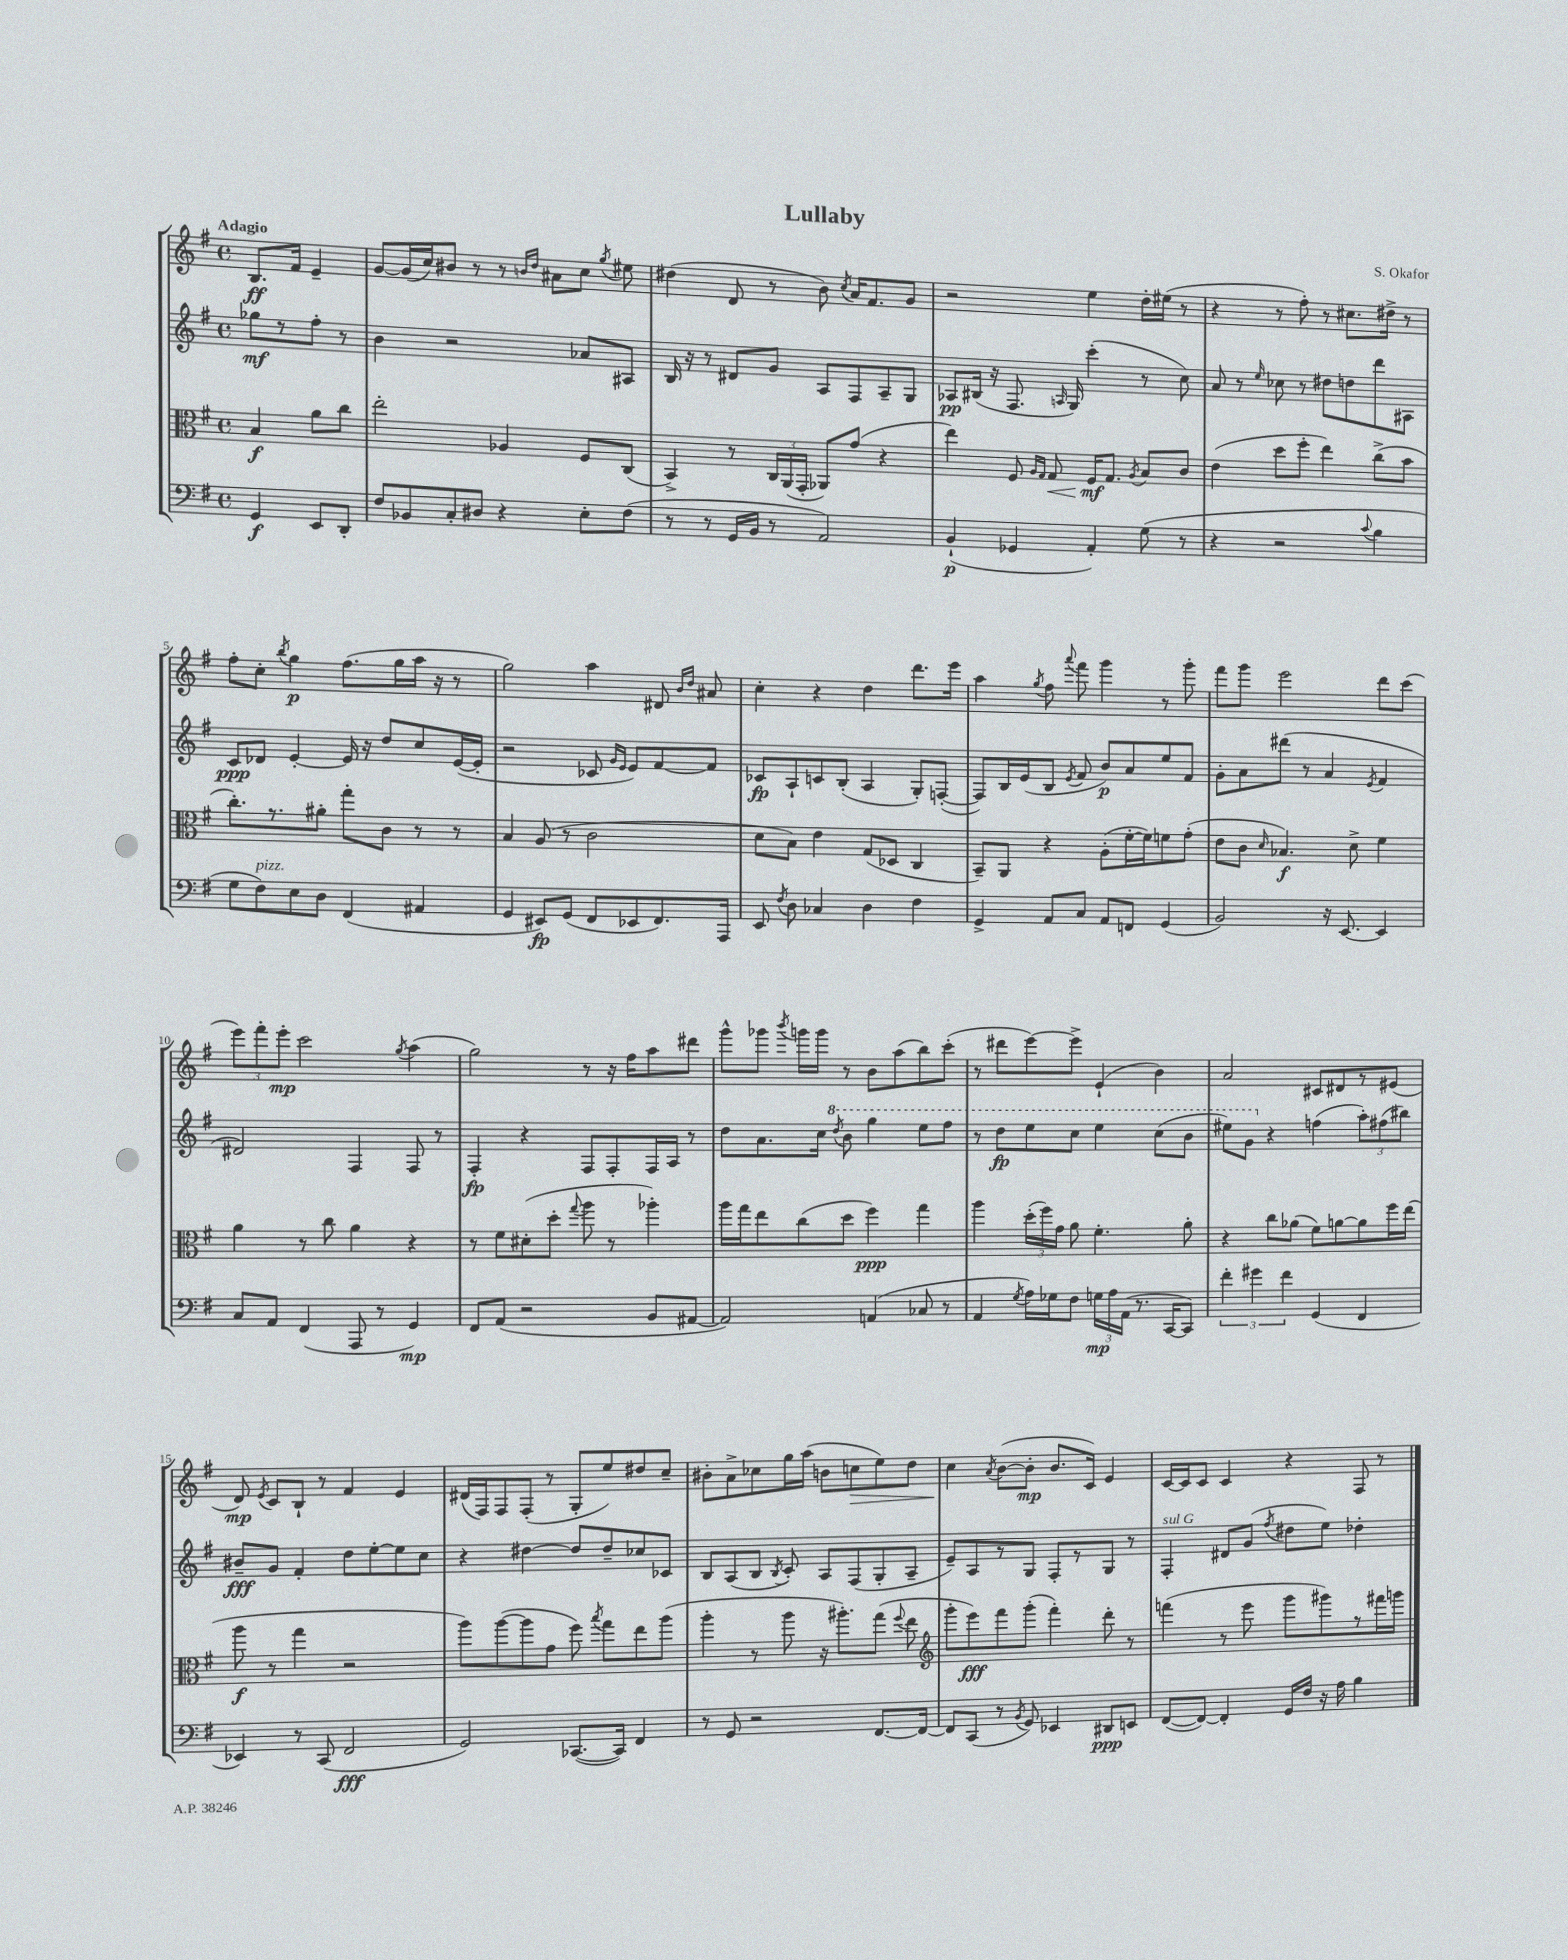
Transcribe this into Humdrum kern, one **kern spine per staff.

**kern	**kern	**kern	**kern
*staff4	*staff3	*staff2	*staff1
*clefF4	*clefC3	*clefG2	*clefG2
*k[f#]	*k[f#]	*k[f#]	*k[f#]
*M4/4	*M4/4	*M4/4	*M4/4
*met(c)	*met(c)	*met(c)	*met(c)
4GG	4B	8gg-	8.B
.	.	8r	.
.	.	.	16f#
8EE	8a	8ff#'	4e~
8DD'	8cc	8r	.
=	=	=	=
8F#	2ee'	4b	[8g
8BB-	.	.	(16g]
.	.	.	16cc)
8C'	.	2r	8b#
8D#	.	.	8r
4r	4A-	.	8r
.	.	.	16qqb
.	.	.	16qqdd
.	.	.	8a#
8E'	8F#	8a-	8cc
.	.	.	8qgg
(8F#	(8C	8A#	8ee#
=	=	=	=
8r	4BB^)	16B	(4dd#
.	.	16r	.
8r	.	8r	.
16GG	8r	8d#	8d
16BB	.	.	.
8r	24C	8g	8r
.	(24AA	.	.
.	24GG'	.	.
2AA)	8AA-)	8A	8b)
.	.	.	8qcc
.	(8g	8F#	16a
.	.	.	8.f#
.	4r	8A~	.
.	.	8G	8g
=	=	=	=
(4BB`	4ee)	8A-	2r
.	.	(16B#	.
.	.	16r	.
4GG-	8F#	8.F#	.
.	16qqA	.	.
.	16qqG	.	.
.	8G	.	.
.	.	16qqA	.
.	.	16G)	.
4AA')	16F#	(4ccc'	4ee
.	8.G	.	.
.	8qA	.	.
(8G	8B	8r	16dd'
.	.	.	(16ee#
8r	8c	8cc)	8r
=	=	=	=
4r	(4e	8a	4r
.	.	8r	.
.	.	16qqee	.
2r	8dd	8cc-	8r
.	8ff#'	8r	8ff#')
.	4ee)	8dd#	8r
.	.	8dd	8.cc#
8qqc	.	.	.
4B	(8cc^	8ddd	.
.	.	.	16dd#^
.	8b	8A#	8r
=	=	=	=
8G	8.cc')	8c	8ff#'
8F#)	.	8d-	8cc'
.	8.r	.	.
.	.	.	8qbb
8E	.	[4e'	4gg
8D	8a#'	.	.
(4FF#	8gg'	16e]	(8.ff#
.	.	16r	.
.	8c	8dd	.
.	.	.	16gg
4AA#	8r	8cc	16aa
.	.	.	16r
.	8r	([16e	8r
.	.	16e']	.
=	=	=	=
4GG	4B	2r	2gg)
8EE#)	(8A	.	.
(8GG	8r	.	.
8FF#	2c	8c-	4aa
.	.	16qqg	.
.	.	16qqe	.
8EE-	.	8e)	.
8.FF#)	.	[8f#	8d#
.	.	.	16qqb
.	.	.	16qqdd
.	.	8f#]	8a#
16AAA	.	.	.
=	=	=	=
8EE	8d	8c-	4cc'
8qF#	.	.	.
8D	8B)	8A`	.
4C-	4e	8c	4r
.	.	(8B'	.
4D	(8G	4A	4dd
.	8D-	.	.
4F#	4C	8G')	8.ddd
.	.	([8F'	.
.	.	.	16eee
=	=	=	=
4GG^	8BB~)	8F])	4aa
.	8AA	16B	.
.	.	(16e	.
.	.	.	8qgg
8AA	4r	8B	8ff#
.	.	8qe	8qqaaa
8C	.	8f#	8fff#
8AA	(8A'	8b)	4ggg
8FF	[16f#'	8a	.
.	16f#])	.	.
(4GG	8f	8ee	8r
.	(8g'	8f#	8ggg'
=	=	=	=
2BB)	8e	8g'	8fff#
.	8c	8a	8ggg
.	16qqd	.	.
.	4.B-)	(8ddd#	2eee
.	.	8r	.
16r	.	4a	.
[8.EE	.	.	.
.	8d^	.	.
.	.	8qe	.
4EE]	4f#	4f#	8ddd
.	.	.	(8ccc
=	=	=	=
8C	4a	2d#)	12eee)
.	.	.	12fff#'
8AA	.	.	.
.	.	.	12eee'
(4FF#	8r	.	2ccc
.	8cc	.	.
8AAA	4a	4F#	.
8r	.	.	.
.	.	.	8qgg
4GG)	4r	8F#	(4aa
.	.	8r	.
=	=	=	=
8FF#	8r	4F#'	2gg)
(8AA	8f#	.	.
2r	(8d#'	4r	.
.	8dd'	.	.
.	8qqgg	.	.
.	8aa	8F#	8r
.	8r	8F#'	16r
.	.	.	16ff#
8BB	4aa-')	16F#	8aa
.	.	16A	.
[8AA#	.	8r	8ddd#
=	=	=	=
2AA#])	16aa	8dd	8ggg^^
.	16gg	.	.
.	8ee	8.a	8ggg-
.	.	.	8qbbb
.	(8cc	.	16ggg
.	.	16cc	16ggg
.	.	8qddd	.
.	8dd	8bb	8r
(4AA	4ff#)	4ggg	8b
.	.	.	(8aa
8C-	4gg	8eee	8bb)
8r	.	8fff#	(8ccc'
=	=	=	=
4AA	4aa	8r	8r
.	.	8ddd	8ddd#
8qG	.	.	.
16A)	(24dd'	8eee	[8eee)
.	24ff#)	.	.
16G-	.	.	.
.	24g	.	.
8F#	8a	8ccc	8eee^]
24G	4.f#'	4eee	(4e`
24A	.	.	.
(24AA	.	.	.
8.r	.	.	.
.	.	(8ccc	4b)
[16CC	.	.	.
8CC])	8a'	8bb	.
=	=	=	=
6f#'	4r	8eee#)	2a
.	.	8gg	.
6g#	.	.	.
.	8cc	4r	.
6f#	.	.	.
.	(8a-	.	.
(4GG	8f#)	(4ff	8c#
.	[8a	.	8d#
4FF#	8a]	12aa')	8r
.	.	(12ff#	.
.	16ff#	.	(8e#
.	.	12bb#)	.
.	(16ee	.	.
=	=	=	=
4EE-)	8aa	8b#~	8d)
.	.	.	8qe
.	8r	8g	8c
8r	4gg	4f#'	8B`
(8CC	.	.	8r
2FF#	2r	8dd	4f#
.	.	[8ee'	.
.	.	8ee]	4e
.	.	8cc	.
=	=	=	=
2GG)	8aa)	4r	(16d#
.	.	.	16F#)
.	([8aa	.	8F#
.	8aa]	[4dd#	(8F#'
.	8g	.	8r
([8.CC-	8ff#)	8dd#]	8G'
.	8qbb	.	.
.	8gg	8dd#~	8ee)
16CC-])	.	.	.
4FF#	8ee	8cc-	8dd#
.	(8aa	8c-	8cc~
=	=	=	=
8r	4aa'	8B	8b#'
8GG	.	(8A	8a^
2r	8r	8B	8cc-
.	.	8qB	.
.	8aa	8c')	16gg
.	.	.	(16aa
.	16r	8A	8b
.	8.aa#')	.	.
.	.	(8F#	8cc
[8.FF#	(8gg	8G'	8ee)
.	8qqff#	.	.
.	8ee	8A~	8dd
16FF#_	.	.	.
=	=	=	=
*	*clefG2	*	*
8FF#]	8ggg'	8e~)	4cc
(8CC	8eee)	8A	.
.	.	.	8qa
8r	8fff#	8r	([8b
8qBB	.	.	.
8GG)	(8ggg'	8G	8b']
4EE-	4fff#')	8F#'	8.b
.	.	8r	.
.	.	.	16c)
8DD#	8ddd'	8G	4e
8EE	8r	8r	.
=	=	=	=
([8FF#	(4fff	4F#'	[16c
.	.	.	16c]
8FF#_)	.	.	8c
4FF#']	8r	8d#	4c
.	8eee	(8g	.
.	.	8qff#	.
16GG	8ggg	8dd#	4r
16F#	.	.	.
16r	8ggg#)	8ee)	.
16A	.	.	.
4B	8r	4dd-'	8F#
.	16fff#	.	8r
.	16ggg	.	.
==	==	==	==
*-	*-	*-	*-
